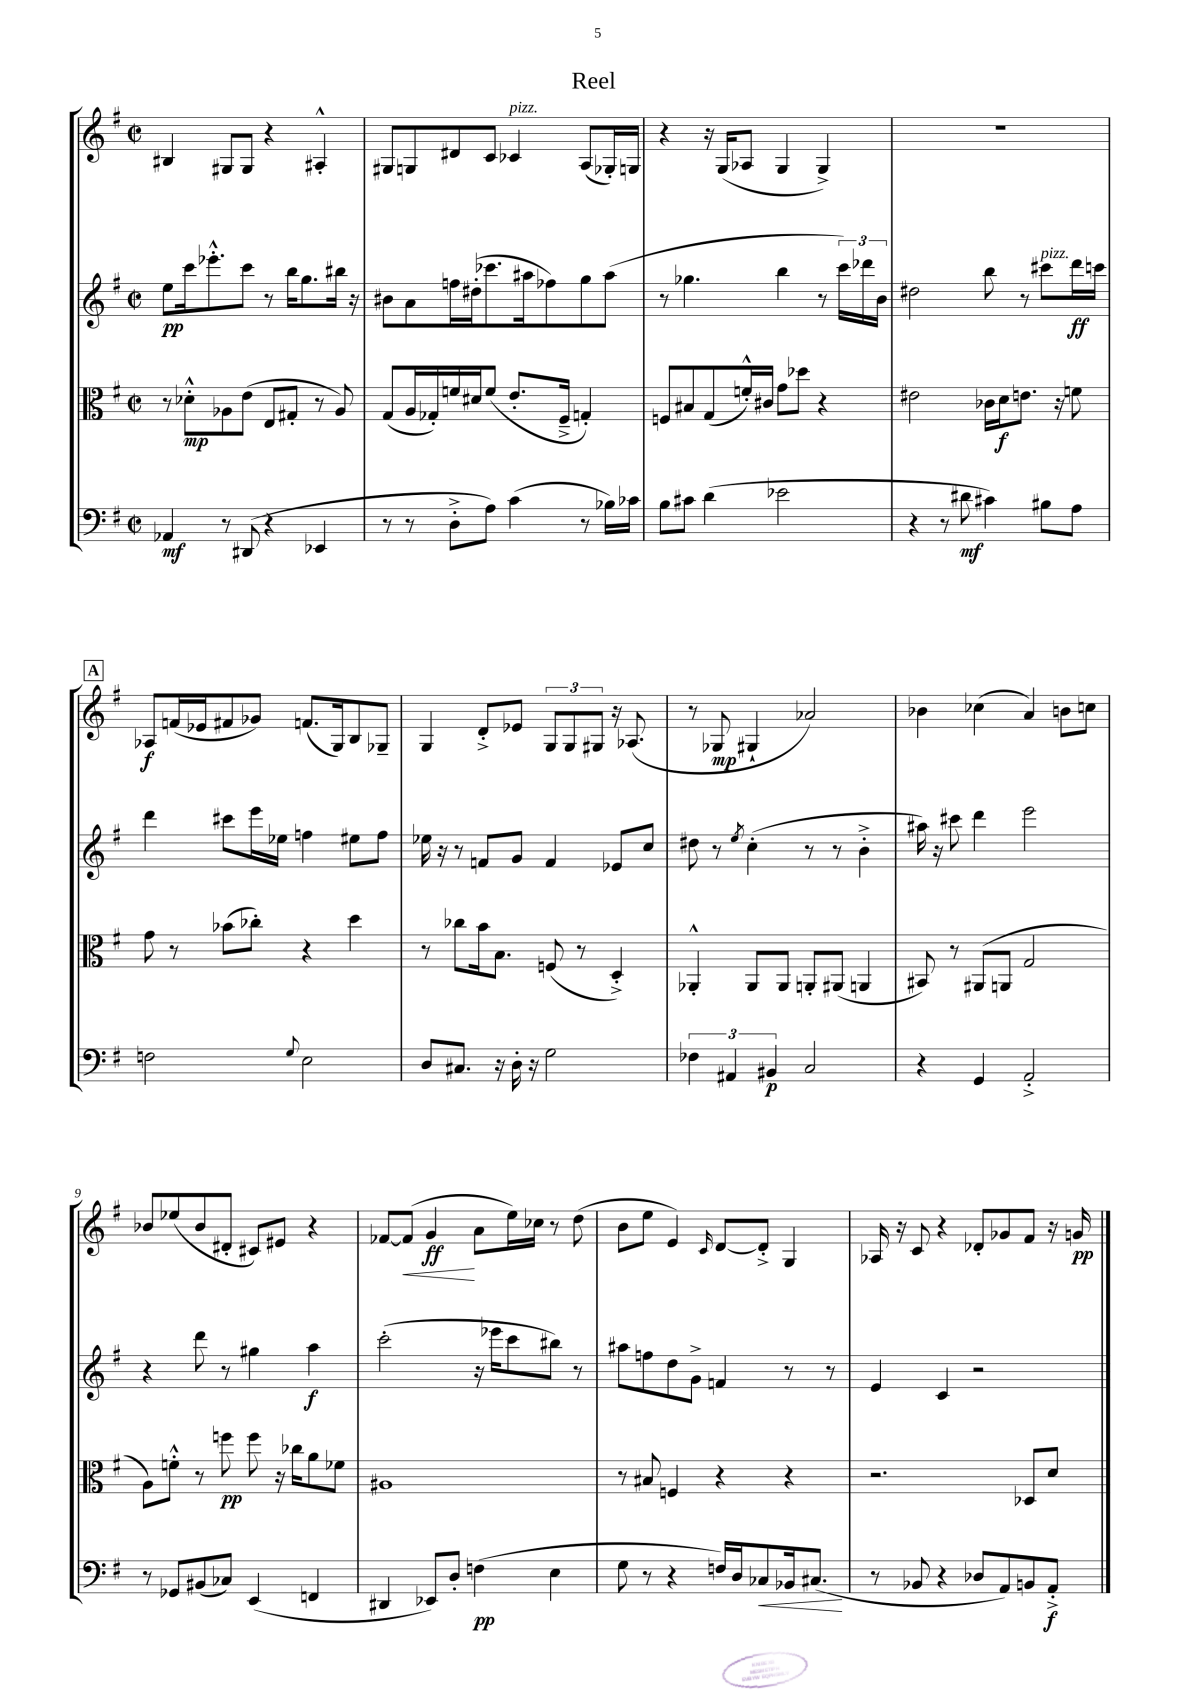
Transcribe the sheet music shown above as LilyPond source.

\header { title = "Reel" }
<<
\new StaffGroup <<
\new Staff = "s0" {
    \clef treble \key g \major \defaultTimeSignature \time 2/2
    bis4 gis8 gis8 r4 ais4-.-^ |
    gis8 g8 dis'8 c'8 ces'4^\markup { \italic "pizz." } a8( ges16-.) g16 |
    r4 r16 g16( aes8 g4 g4->) |
    R1 |
    \mark \markup { \box "A" } aes8\f f'16( ees'16 fis'8 ges'8) f'8.( g16) b8 ges8-- |
    g4 d'8-.-> ees'8 \tuplet 3/2 { g8 g8 gis8 } r16 aes8.( |
    r8 ges8\mp gis4-! aes'2) |
    bes'4 ces''4( a'4) b'8 c''8 |
    bes'8 ees''8( bes'8 dis'8-. cis'8) eis'8 r4 |
    fes'8~ fes'8\<( g'4\ff\! a'8 e''16) ces''16 r8 d''8( |
    b'8 e''8 e'4) \grace { c'16 } d'8~ d'8-.-> g4 |
    aes16 r16 c'8 r4 des'8-. ges'8 fis'8 r16 g'16\pp \bar "|." |
}
\new Staff = "s1" {
    \clef treble \key g \major \defaultTimeSignature \time 2/2
    e''8\pp c'''16 ees'''8.-.-^ c'''8 r8 b''16 g''8. bis''16 r16 |
    bis'8 a'8 f''16 dis''16-.( ces'''8. ais''16 fes''8) g''8 ais''8( |
    r8 ges''4. b''4 r8 \tuplet 3/2 { c'''16) des'''16 b'16 } |
    dis''2 b''8 r8 cis'''8^\markup { \italic "pizz." } d'''16\ff c'''16 |
    \mark \markup { \box "A" } d'''4 cis'''8 e'''16 ees''16 f''4 eis''8 f''8 |
    ees''16 r16 r8 f'8 g'8 f'4 ees'8 c''8 |
    dis''8 r8 \acciaccatura { e''8 } c''4-.( r8 r8 b'4-.-> |
    ais''16) r16 cis'''8 d'''4 e'''2 |
    r4 d'''8 r8 gis''4 a''4\f |
    c'''2-.( r16 ees'''16 c'''8 bis''8) r8 |
    ais''8 f''8 d''8 g'8-> f'4 r8 r8 |
    e'4 c'4 r2 \bar "|." |
}
\new Staff = "s2" {
    \clef alto \key g \major \defaultTimeSignature \time 2/2
    r8 des'8-.-^\mp aes8 e'8( e8 gis8-. r8 aes8) |
    g8( a16 ges16-.) f'16 dis'16 f'8( e'8.-. fis16---> g4-.) |
    f8 bis8 g8( f'16-.-^) cis'16 g'8 des''8 r4 |
    eis'2 ces'16 d'16\f e'8. r16 f'8 |
    \mark \markup { \box "A" } g'8 r8 bes'8( ces''8-.) r4 d''4 |
    r8 ces''8 b'16 b8. f8( r8 d4-.->) |
    aes,4-.-^ aes,8 aes,8 a,8-. ais,8( a,4 |
    bis,8) r8 ais,8( a,8 g2 |
    a8) f'8-.-^ r8 f''8\pp f''8 r16 ces''16 a'8 fes'8 |
    ais1 |
    r8 bis8 f4 r4 r4 |
    r2. des8 d'8 \bar "|." |
}
\new Staff = "s3" {
    \clef bass \key g \major \defaultTimeSignature \time 2/2
    aes,4\mf r8 dis,8( r4 ees,4 |
    r8 r8 d8-.-> a8) c'4( r8 bes16) ces'16 |
    b8 cis'8 d'4( ees'2 |
    r4 r8 dis'8\mf cis'4) bis8 a8 |
    \mark \markup { \box "A" } f2 \appoggiatura { g8 } e2 |
    d8 cis8. r16 d16-. r16 g2 |
    \tuplet 3/2 { fes4 ais,4 bis,4\p } c2 |
    r4 g,4 a,2-.-> |
    r8 ges,8 bis,8( ces8) e,4( f,4 |
    dis,4 ees,8) d8-. f4\pp( e4 |
    g8 r8 r4 f16) d16 ces8\< bes,16 cis8.\!( |
    r8 bes,8 r4 des8 a,8) b,8 a,8-.->\f \bar "|." |
}
>>
>>
